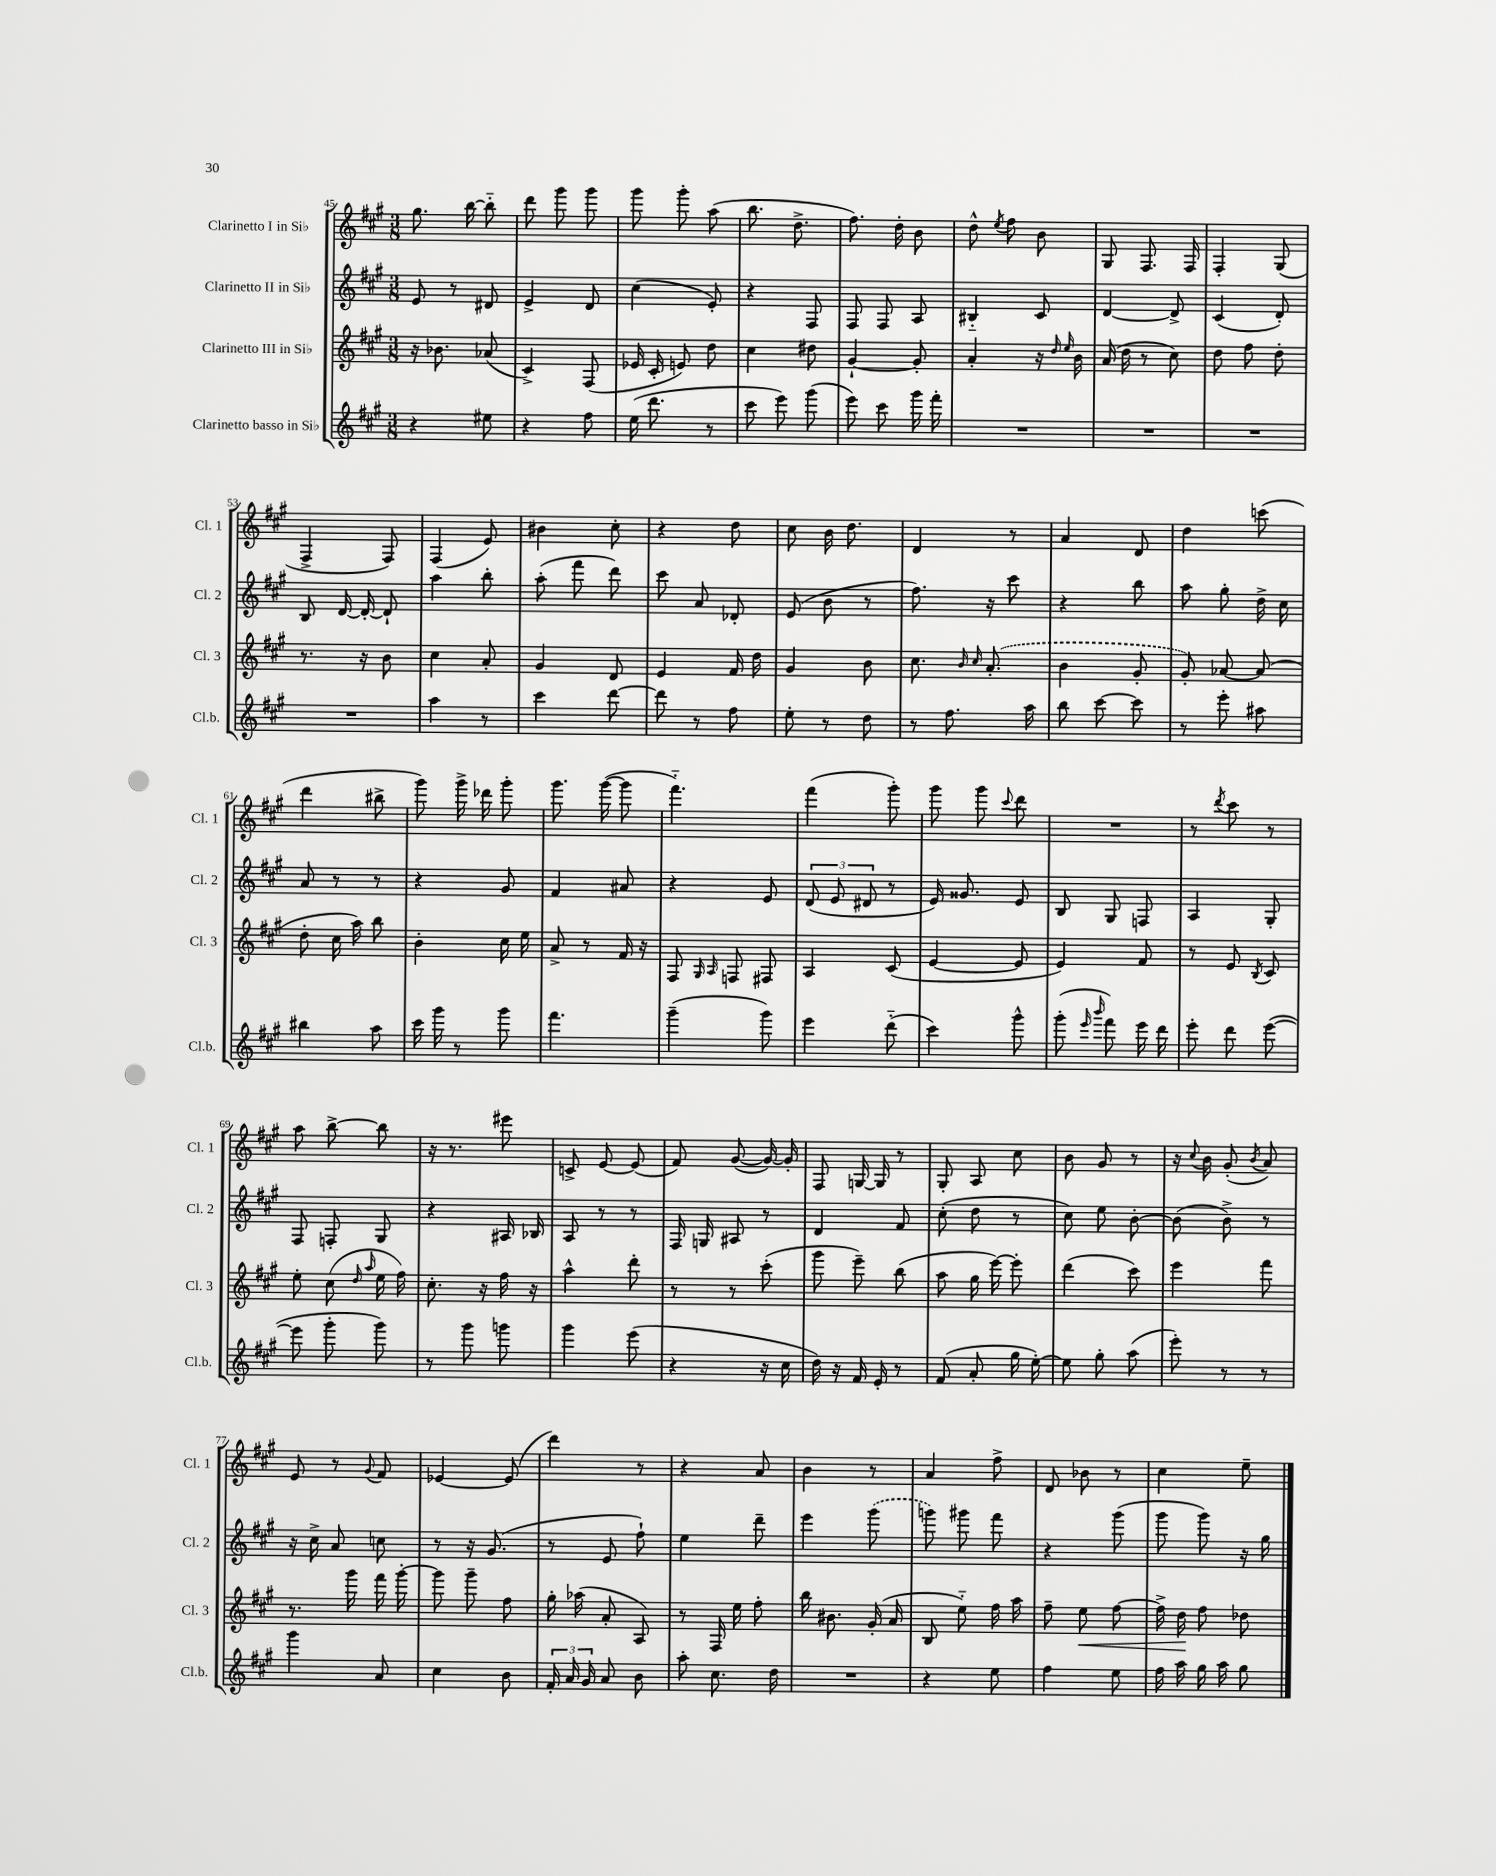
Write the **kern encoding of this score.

**kern	**kern	**kern	**kern
*staff4	*staff3	*staff2	*staff1
*clefG2	*clefG2	*clefG2	*clefG2
*k[f#c#g#]	*k[f#c#g#]	*k[f#c#g#]	*k[f#c#g#]
*M3/8	*M3/8	*M3/8	*M3/8
4r	16r	8e	8.gg#
.	8.b-	.	.
.	.	8r	.
.	.	.	[16bb
8ee#	(8a-	8d#	8bb'~]
=	=	=	=
4r	4c#^)	4e^	8ddd
.	.	.	8ggg#
8ff#	(8F#	8d	8ggg#
=	=	=	=
(16ee	16e-	(4cc#	8ggg#
8.ddd	16c#'	.	.
.	8e)	.	8ggg#'
8r	8dd	8e')	(8aa
=	=	=	=
8ccc#	4cc#	4r	8.bb
8eee)	.	.	.
.	.	.	8.dd^
(8ggg#	8dd#	8F#	.
=	=	=	=
8eee)	[4g#`	8F#	8.ff#)
8ccc#	.	8F#	.
.	.	.	16dd'
16ggg#	8g#']	8A	8b
16fff#'	.	.	.
=	=	=	=
4.r	4a'	4B#'~	8dd^^
.	.	.	8qee
.	.	.	8ff#
.	16r	8c#	8b
.	16qqdd	.	.
.	16qqee	.	.
.	16b	.	.
=	=	=	=
4.r	(16a	[4d	8G#
.	16dd	.	.
.	8r	.	8.F#
.	8cc#)	8d^]	.
.	.	.	16F#
=	=	=	=
4.r	8dd	(4c#	4F#'
.	8ff#	.	.
.	8dd'	8d')	(8G#
=	=	=	=
4.r	8.r	8B	4F#^
.	.	[16d	.
.	16r	16d'_	.
.	8b	8d`]	8F#)
=	=	=	=
4aa	4cc#	4aa	(4F#
8r	8a'	8bb'	8e)
=	=	=	=
4ccc#	4g#	(8aa'	4b#
.	.	8fff#	.
[8ddd	8d	8ddd)	8cc#'
=	=	=	=
8ddd]	4e	8ccc#	4r
8r	.	8a	.
8ff#	16f#	8d-'	8dd
.	16dd	.	.
=	=	=	=
8ee'	4g#	(8e	8cc#
8r	.	8b	16b
.	.	.	8.dd
8dd	8b	8r	.
=	=	=	=
8r	8.cc#	8.ff#)	4d
8.ff#	.	.	.
.	16qqb	.	.
.	16qqcc#	.	.
.	(8.a'	16r	.
.	.	8ccc#	8r
16aa	.	.	.
=	=	=	=
8bb	4b	4r	4a
[8ccc#	.	.	.
8ccc#]	8g#'	8bb	8d
=	=	=	=
8r	8g#')	8aa	4dd
8eee'	[8a-	8gg#'	.
8aa#	(8a-]	16dd^	(8ccc
.	.	16cc#	.
=	=	=	=
4bb#	8dd'	8a	4ddd
.	16cc#	8r	.
.	16aa)	.	.
8aa	8bb	8r	8bb#^
=	=	=	=
16ccc#	4b'	4r	8ggg#)
16ggg#	.	.	.
8r	.	.	16ggg#^
.	.	.	16ddd-
8ggg#	16cc#	8g#	8ggg#'
.	16ee	.	.
=	=	=	=
4.fff#	8a^	4f#	8.ggg#
.	8r	.	.
.	.	.	([16ggg#
.	16f#	8a#	8ggg#]
.	16r	.	.
=	=	=	=
(4ggg#~	8F#	4r	4.fff#'~)
.	16qqG#	.	.
.	16qqA	.	.
.	8F	.	.
8ggg#)	8F#	8e	.
=	=	=	=
4eee	4A	(12d	(4fff#
.	.	12e	.
.	.	12d#	.
(8ddd'~	(8c#	8r	8ggg#')
=	=	=	=
4ccc#)	[4e	16e)	8ggg#
.	.	8.g##	.
.	.	.	8ggg#
.	.	.	8qqccc#
8ggg#^^	8e]	8e	8ddd
=	=	=	=
(8ggg#'	4e)	8B	4.r
16qqeee	.	.	.
16qqbbb	.	.	.
8fff#)	.	8G#	.
16eee	8f#	8F	.
16ddd	.	.	.
=	=	=	=
8eee'	8r	4A	8r
.	.	.	8qddd
8ddd	8e	.	8ccc#
.	8qB	.	.
([8eee	8c#	8G#'	8r
=	=	=	=
8eee]	8ee'	8F#	8aa
8ggg#'	(8cc#	8F'	[8bb^
.	16qqdd	.	.
.	16qqaa	.	.
8ggg#)	16ee	8G#	8bb]
.	16ff#)	.	.
=	=	=	=
8r	8.cc#'	4r	16r
.	.	.	8.r
8ggg#	.	.	.
.	16r	.	.
8ggg	16ff#	16A#	8eee#
.	16r	16B-	.
=	=	=	=
4ggg#	4aa^^	8A	8c^
.	.	8r	[8e
(8eee	8ddd'	8r	(8e]
=	=	=	=
4r	8r	16F#	8f#)
.	.	16G	.
.	8r	8A#	([8g#
16r	(8ccc#'	8r	16g#_)
16cc#	.	.	16g#']
=	=	=	=
16dd)	8ggg#	4d	8F#
16r	.	.	.
16f#	8eee~)	.	[16G
16e'	.	.	16G]
8r	(8bb	8f#	8r
=	=	=	=
(8f#	8aa	(8cc#'	8G#'
8a'	16gg#	8dd	8A
.	[16eee)	.	.
16gg#	8eee']	8r	8cc#
[16ee')	.	.	.
=	=	=	=
8ee]	(4ddd	8cc#)	8b
8gg#'	.	8ee	8g#
(8aa	8ccc#)	[8b'	8r
=	=	=	=
8eee')	4eee	(8b]	16r
.	.	.	8qqcc#
.	.	.	16b
8r	.	8b^)	(8g#'
.	.	.	8qb
8r	8fff#	8r	8a)
=	=	=	=
4ggg#	8.r	16r	8e
.	.	16cc#^	.
.	.	8a	8r
.	16ggg#	.	.
.	.	.	8qqg#
8a	16fff#	8cc	8f#
.	[16ggg#'	.	.
=	=	=	=
4cc#	8ggg#]	8r	[4e-
.	8ggg#~	16r	.
.	.	(8.g#	.
8b	8ff#	.	(8e-]
=	=	=	=
24f#'	16gg#'	8r	4ddd)
24a	.	.	.
.	(16aa-	.	.
24g#	.	.	.
8a	8a'	8e	.
8b	8A)	8ff#`)	8r
=	=	=	=
8aa'	8r	4ee	4r
8.cc#	16F#	.	.
.	16ee	.	.
.	8ff#'	8ddd~	8a
16dd	.	.	.
=	=	=	=
4.r	16bb	4eee	4b
.	8.b#	.	.
.	(16g#'	(8ggg#	8r
.	16a	.	.
=	=	=	=
4r	8B	8ggg)	4a
.	8ee'~)	8ggg#	.
8ee	16ff#	8fff#	8ff#^
.	16aa	.	.
=	=	=	=
4ff#	8ff#~	4r	8d
.	8ee	.	8b-
8ee	[8ff#	(8ggg#	8r
=	=	=	=
16ff#	16ff#^]	8ggg#	4cc#
16aa	16dd	.	.
16gg#	8ff#	8ggg#)	.
16aa	.	.	.
8gg#	8dd-	16r	8ee~
.	.	16gg#	.
==	==	==	==
*-	*-	*-	*-
